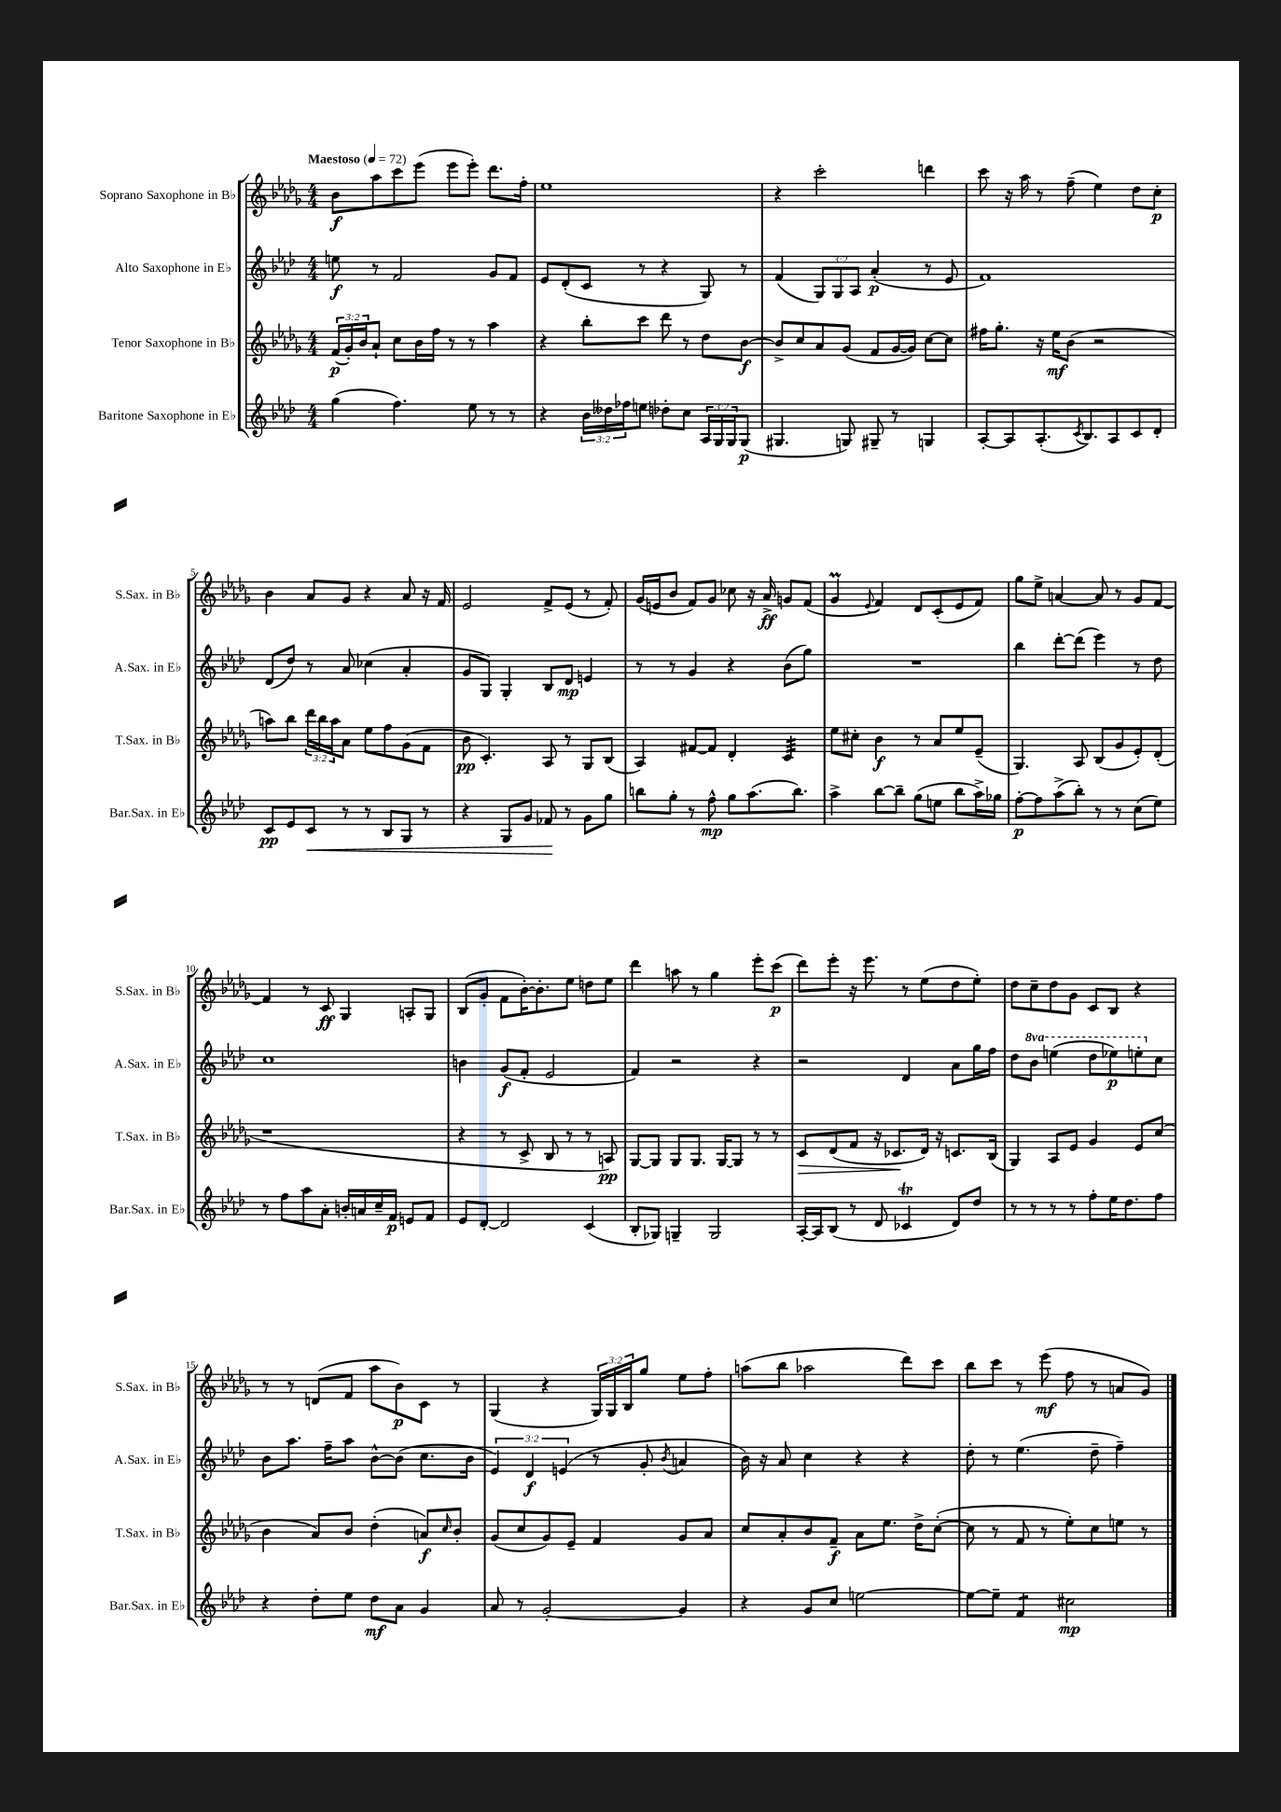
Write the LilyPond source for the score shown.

<<
\new StaffGroup <<
\new Staff = "s0" \with { instrumentName = "Soprano Saxophone in Bb" shortInstrumentName = "S.Sax. in Bb" } {
    \clef treble \key des \major \numericTimeSignature \time 4/4 \override Staff.TupletNumber.text = #tuplet-number::calc-fraction-text \tempo "Maestoso" 4 = 72
    bes'8\f aes''8 c'''8 ees'''8( ees'''8 ees'''8-.) des'''8. f''16-. |
    ees''1 |
    r4 c'''2-. d'''4 |
    c'''8 r16 aes''16 r8 f''8--( ees''4) des''8 c''8-.\p |
    bes'4 aes'8 ges'8 r4 aes'8 r16 f'16 |
    ees'2 f'8-> ees'8( r8 f'8-.) |
    ges'16( e'16 bes'8 f'8) ges'8 ces''8 r16 aes'16->\ff g'8 f'8( |
    ges'4\prall \appoggiatura { ees'8 } f'4) des'8 c'8-.( ees'8 f'8) |
    ges''8 ees''8-> a'4~ a'8 r8 ges'8 f'8~ |
    f'4 r8 c'8\ff ges4 a8-. ges8 |
    bes8( ges'8-. f'8 bes'16~-.) bes'8.-. ees''8 d''8 ees''8 |
    des'''4 a''8 r8 ges''4 ees'''8-. c'''8\p( |
    des'''8) ees'''8-. r16 ees'''8. r8 ees''8( des''8 ees''8-.) |
    des''8 c''8-- des''8 ges'8 c'8 bes8 r4 |
    r8 r8 d'8( f'8 aes''8 bes'8\p) c'8 r8 |
    ges4( r4 \tuplet 3/2 { ges16) ges16 bes16 } ges''8 ees''8 f''8-. |
    a''8( bes''8 aes''2 des'''8) c'''8 |
    bes''8 c'''8 r8 ees'''8\mf( f''8 r8 a'8 ges'8) \bar "|." |
}
\new Staff = "s1" \with { instrumentName = "Alto Saxophone in Eb" shortInstrumentName = "A.Sax. in Eb" } {
    \clef treble \key aes \major \numericTimeSignature \time 4/4 \override Staff.TupletNumber.text = #tuplet-number::calc-fraction-text \set Staff.ottavationMarkups = #ottavation-simple-ordinals
    e''8\f r8 f'2 g'8 f'8 |
    ees'8 des'8-.( c'8 r8 r4 g8) r8 |
    f'4( \tuplet 3/2 { g8) g8 aes8 } aes'4-.\p( r8 ees'8 |
    f'1) |
    des'8( des''8) r8 aes'8 ces''4( aes'4-. |
    g'8 g8) g4-. bes8 des'8\mp e'4 |
    r8 r8 g'4 r4 bes'8( g''8) |
    R1 |
    bes''4 des'''8~-. des'''8( ees'''4) r8 des''8 |
    c''1 |
    b'4 g'8\f( f'8-. ees'2 |
    f'4) r2 r4 |
    r2 des'4 aes'8 g''16 f''16 |
    des''8 \ottava #1 bes''8 e'''4( des'''8 ees'''8\p) e'''8-. \ottava #0 c''8 |
    bes'8 aes''8. f''16-- aes''8 bes'8~-^ bes'8( c''8. bes'16 |
    \tuplet 3/2 { ees'4) des'4\f e'4( } r8 g'8-. \acciaccatura { bes'8 } a'4 |
    bes'16) r16 aes'8 c''4 r4 r4 |
    des''8-. r8 ees''4.( des''8-- f''4--) \bar "|." |
}
\new Staff = "s2" \with { instrumentName = "Tenor Saxophone in Bb" shortInstrumentName = "T.Sax. in Bb" } {
    \clef treble \key des \major \numericTimeSignature \time 4/4 \override Staff.TupletNumber.text = #tuplet-number::calc-fraction-text
    \tuplet 3/2 { f'16\p( ges'16-.) bes'16 } aes'8-! c''8 bes'16 f''16 r8 r8 aes''4 |
    r4 bes''8-. c'''8 des'''8 r8 des''8 bes'8~\f |
    bes'8-> c''8 aes'8 ges'8( f'8 ges'16~ ges'16) c''8~ c''8 |
    fis''16 ges''8.-. r16 ees''16\mf bes'8( r2 |
    a''8) bes''8 \tuplet 3/2 { des'''16 bes''16 a''16 } aes'8 ees''8 f''8 ges'8( f'8 |
    bes'8\pp c'4.-.) aes8 r8 ges8 bes8( |
    aes4) fis'8~ fis'8 des'4-. c'4:32 |
    ees''8 cis''8-. bes'4\f r8 aes'8 ees''8 ees'8--( |
    ges4.) aes8 bes8( ges'8 ees'8-.) des'8-.( |
    r1 |
    r4 r8 c'8-> bes8 r8 r8 a8\pp) |
    ges8~ ges8 ges8 ges8. ges16~ ges8 r8 r8 |
    c'8\> des'8( f'8 r16 ces'8.\! des'16) r16 c'8. bes16( |
    ges4) aes8 ees'8 ges'4 ees'8 c''8( |
    bes'4 aes'8) bes'8 des''4-.( a'8\f) \grace { c''16 } bes'8-. |
    ges'8( c''8 ges'8) ees'8-- f'4 ges'8 aes'8 |
    c''8 aes'8-. bes'8 f'8--\f aes'8 ees''8. des''16-> c''8~-.( |
    c''8 r8 f'8 r8 ees''8-.) c''8 e''8 r8 \bar "|." |
}
\new Staff = "s3" \with { instrumentName = "Baritone Saxophone in Eb" shortInstrumentName = "Bar.Sax. in Eb" } {
    \clef treble \key aes \major \numericTimeSignature \time 4/4 \override Staff.TupletNumber.text = #tuplet-number::calc-fraction-text
    g''4( f''4.) ees''8 r8 r8 |
    r4 \tuplet 3/2 { bes'16 deses''16 fes''16 } e''8 des''8-. c''8 \tuplet 3/2 { aes16 g16 g16 } g8\p( |
    gis4. g8) gis8-- r8 g4 |
    aes8~-. aes8 aes8.-.( \acciaccatura { c'8 } bes8.) aes8 c'8 des'8-. |
    c'8\pp ees'8 c'8\< r8 r8 bes8 g8 r8 |
    r4 g8 g'8 fes'8\! r8 g'8 g''8 |
    b''8 g''8-. r8 f''8-^\mp g''8 aes''8.( b''8.) |
    aes''4-> bes''8~ bes''8-- g''8( e''8 bes''8 aes''16->) ges''16 |
    f''8~-.\p f''8 aes''8->( bes''8-.) r8 r8 c''8( ees''8) |
    r8 f''8 aes''8 aes'8-. b'16-. a'16 c''16-- f'16\p e'8 f'8 |
    ees'8 des'8~-. des'2 c'4( |
    bes8-. ges8) g4-- g2 |
    aes16~-. aes16 bes8( r8 des'8 ces'4\trill des'8) des''8 |
    r8 r8 r8 r8 f''8-. ees''16 des''8. f''8 |
    r4 des''8-. ees''8 des''8\mf aes'8 g'4 |
    aes'8 r8 g'2~-. g'4 |
    r4 g'8 c''8 e''2~ |
    e''8~ e''8-- f'4:8 cis''2\mp \bar "|." |
}
>>
>>
